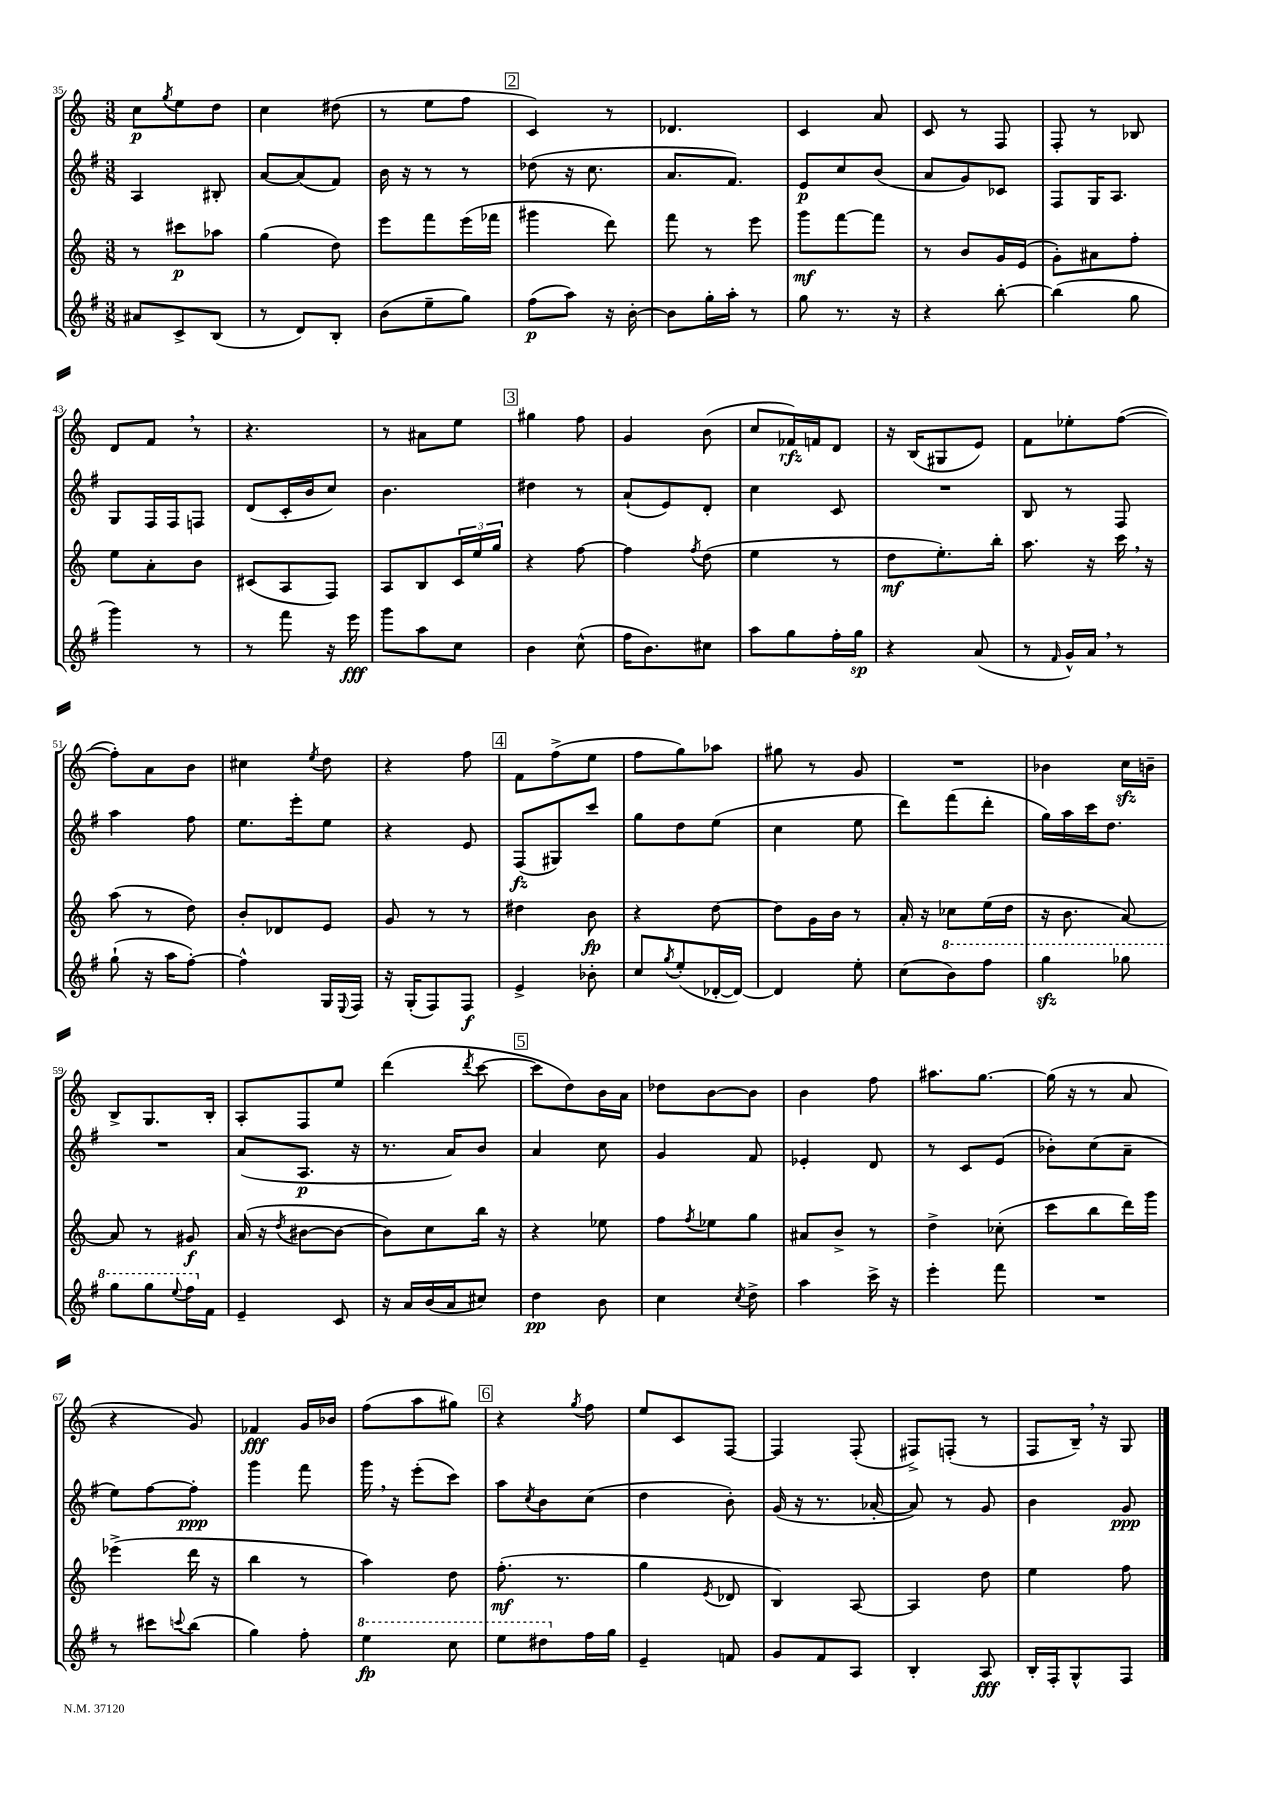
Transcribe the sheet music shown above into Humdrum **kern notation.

**kern	**kern	**kern	**kern
*staff4	*staff3	*staff2	*staff1
*clefG2	*clefG2	*clefG2	*clefG2
*k[f#]	*k[]	*k[f#]	*k[]
*M3/8	*M3/8	*M3/8	*M3/8
8a#/L	8r	4A/	8cc\L
.	.	.	8qgg/
8c^/	8ccc#\L	.	8ee\
(8B/J	8aa-\J	8B#'/	8dd\J
=	=	=	=
8r	(4gg\	[8a/L	4cc\
8d/L)	.	(8a/]	.
8B'/J	8dd\)	8f#/J)	(8dd#\
=	=	=	=
(8b\L	8eee\L	16b\	8r
.	.	16r	.
8ee~\	8fff\	8r	8ee\L
8gg\J)	(16eee\L	8r	8ff\J
.	16fff-\JJ	.	.
=	=	=	=
(8ff#\L	4ggg#\	(8dd-\	4c/)
8aa\J)	.	16r	.
.	.	8.cc\	.
16r	8ddd\)	.	8r
[16b'\	.	.	.
=	=	=	=
8b\]L	8fff\	8.a/L	4.d-/
16gg'\L	8r	.	.
16aa'\JJ	.	8.f#/J)	.
8r	8eee\	.	.
=	=	=	=
8gg\	8ggg\L	8e/L	4c/
8.r	[8fff\	8cc/	.
.	8fff\]J	(8b/J	8a/
16r	.	.	.
=	=	=	=
4r	8r	8a/L	8c/
.	8b/L	8g/)	8r
[8bb'\	16g/L	8c-/J	8F/
.	(16e/JJ	.	.
=	=	=	=
(4bb\]	8g'\L)	8F#/L	8F'/
.	8a#\	16G/K	8r
.	.	8.A/J	.
8gg\	8ff'\J	.	8B-/
=	=	=	=
4ggg\)	8ee\L	8G/L	8d/L
.	8a'\	16F#/L	8f/J
.	.	16F#/J	.
8r	8b\J	8F/J	8r
=	=	=	=
8r	(8c#/L	(8d/L	4.r
8fff#\	8A/	16c'/L	.
.	.	16b/J	.
16r	8F/J)	8cc/J)	.
16eee\	.	.	.
=	=	=	=
8ggg\L	8A/L	4.b\	8r
8aa\	8B/	.	8a#\L
8cc\J	24c/L	.	8ee\J
.	24ee/	.	.
.	24gg/JJ	.	.
=	=	=	=
4b\	4r	4dd#\	4gg#\
(8cc^^\	[8ff\	8r	8ff\
=	=	=	=
16ff#\LK	4ff\]	(8a`/L	4g/
8.b\)	.	.	.
.	.	8e/)	.
.	8qff/	.	.
8cc#\J	(8dd\	8d'/J	(8b\
=	=	=	=
8aa\L	4ee\	4cc\	8cc/L
8gg\	.	.	16f-/L)
.	.	.	16f/J
16ff#'\L	8r	8c/	8d/J
16gg\JJ	.	.	.
=	=	=	=
4r	8dd\L	4.r	16r
.	.	.	(16B/LK
.	8.ee'\)	.	8G#/
(8a/	.	.	8e/J)
.	16bb'\Jk	.	.
=	=	=	=
8r	8.aa\	8B/	8f\L
16qqf#/	.	.	.
16g^^/LL)	.	8r	8ee-'\
16a/JJ	16r	.	.
8r	16ccc\	8F#/	([8ff\J
.	16r	.	.
=	=	=	=
(8gg`\	(8aa\	4aa\	8ff'\]L)
16r	8r	.	8a\
16aa\LK	.	.	.
[8ff#'\J)	8dd\)	8ff#\	8b\J
=	=	=	=
4ff#^^\]	8b'/L	8.ee\L	4cc#\
.	8d-/	.	.
.	.	16eee'\k	.
.	.	.	8qee/
16G/LL	8e/J	8ee\J	8dd\
8qqE/	.	.	.
16F#/JJ	.	.	.
=	=	=	=
16r	8g/	4r	4r
(16G'/LK	.	.	.
8F#/)	8r	.	.
8F#/J	8r	8e/	8ff\
=	=	=	=
4e^/	4dd#\	(8F#/L	8f\L
.	.	8G#/)	(8ff^\
8b-'\	8b\	8ccc/J	8ee\J
=	=	=	=
8cc/L	4r	8gg\L	8ff\L
8qgg/	.	.	.
(8ee'/	.	8dd\	8gg\)
[16d-'/L	[8dd\	(8ee\J	8aa-\J
16d-/_JJ)	.	.	.
=	=	=	=
4d-/]	8dd\]L	4cc\	8gg#\
.	16g\L	.	8r
.	16b\JJ	.	.
8ee'\	8r	8ee\	8g/
=	=	=	=
(8cc\L	16a'/	8ddd\L)	4.r
.	16r	.	.
8bb\)	8cc-\L	(8fff#\	.
8fff#\J	(16ee\L	8ddd'\J	.
.	16dd\JJ	.	.
=	=	=	=
4ggg\	16r	16gg\LL)	4b-\
.	8.b\	16aa\	.
.	.	16ccc\J	.
.	.	8.dd\J	.
8ggg-\	[8a/)	.	16cc\LL
.	.	.	16b~\JJ
=	=	=	=
8ggg\L	8a/]	4.r	8B^/L
8ggg\	8r	.	8.G/
8qqeee/	.	.	.
16fff#\L	8g#/	.	.
16f#\JJ	.	.	16B'/Jk
=	=	=	=
4e~/	(16a/	(8a/L	8A'/L
.	16r	.	.
.	8qdd/	.	.
.	[8b#\L	8.A/J	8F/
8c/	8b#\_J	.	8ee/J
.	.	16r	.
=	=	=	=
16r	8b#\]L)	8.r	(4ddd\
16a/LL	.	.	.
(16b/	8cc\	.	.
16a/J	.	16a/LK)	.
.	.	.	8qddd/
8cc#/J)	16bb\Jk	8b/J	[8ccc\
.	16r	.	.
=	=	=	=
4dd\	4r	4a/	8ccc\]L
.	.	.	8dd\)
8b\	8ee-\	8cc\	16b\L
.	.	.	16a\JJ
=	=	=	=
4cc\	8ff\L	4g/	8dd-\L
.	8qff/	.	.
.	8ee-\	.	[8b\
8qcc/	.	.	.
8dd^\	8gg\J	8f#/	8b\]J
=	=	=	=
4aa\	8a#/L	4e-'/	4b\
.	8b^/J	.	.
16ccc^\	8r	8d/	8ff\
16r	.	.	.
=	=	=	=
4eee'\	4dd^\	8r	8.aa#\L
.	.	8c/L	.
.	.	.	[8.gg\J
8fff#\	(8cc-'\	(8e/J	.
=	=	=	=
4.r	8ccc\L	8b-'\L)	(16gg\]
.	.	.	16r
.	8bb\	(8cc\	8r
.	16ddd\L)	8a~\J	8a/
.	16ggg\JJ	.	.
=	=	=	=
8r	(4eee-^\	8ee\L)	4r
8ccc#\L	.	[8ff#\	.
8qqccc/	.	.	.
(8bb\J	16ddd\	8ff#'\]J	8g/)
.	16r	.	.
=	=	=	=
4gg\)	4bb\	4ggg\	4f-/
8ff#'\	8r	8fff#\	16g/LL
.	.	.	16b-/JJ
=	=	=	=
4eee\	4aa\)	16ggg\	(8ff\L
.	.	16r	.
.	.	(8eee'\L	8aa\
8ccc\	8dd\	8ccc\J)	8gg#\J)
=	=	=	=
8eee\L	(8.ff'\	8aa\L	4r
.	.	8qcc/	.
8ddd#\	.	8b\	.
.	8.r	.	.
.	.	.	8qgg/
16ff#\L	.	(8cc\J	8ff\
16gg\JJ	.	.	.
=	=	=	=
4e~/	4gg\	4dd\	8ee/L
.	.	.	8c/
.	8qe/	.	.
8f/	8d-/	8b'\)	[8F/J
=	=	=	=
8g/L	4B/)	(16g/	4F/]
.	.	16r	.
8f#/	.	8.r	.
8A/J	[8A/	.	(8F'/
.	.	[16a-'/	.
=	=	=	=
4B'/	4A/]	8a-/])	8F#^/L)
.	.	8r	(8F'/J
8A/	8dd\	8g/	8r
=	=	=	=
16B'/LL	4ee\	4b\	8F/L
16F#'/J	.	.	.
8G^^/	.	.	16B~/Jk)
.	.	.	16r
8F#/J	8ff\	8g/	8G/
==	==	==	==
*-	*-	*-	*-
